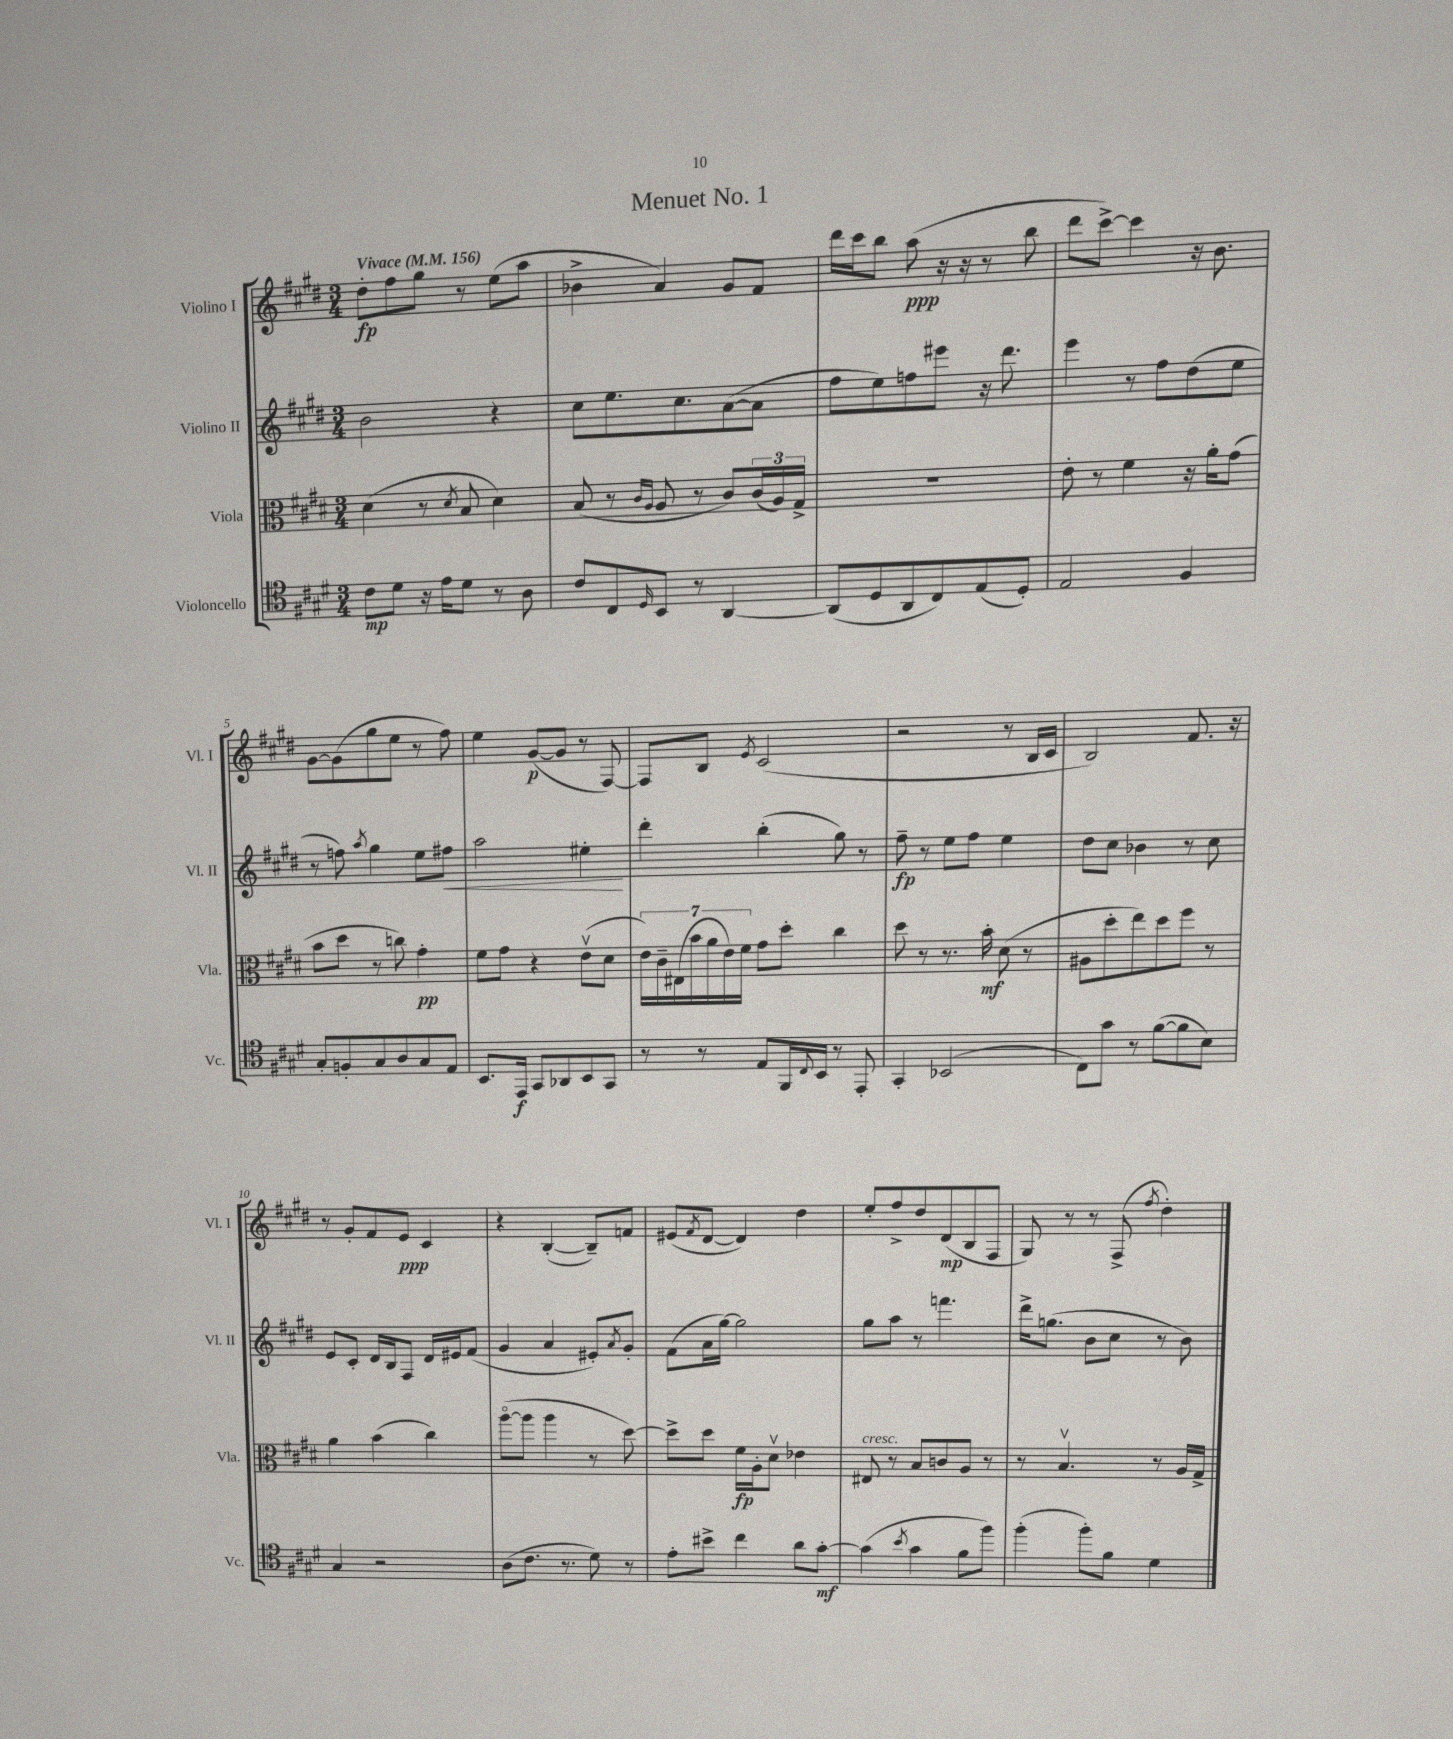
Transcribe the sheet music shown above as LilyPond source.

\header { title = "Menuet No. 1" }
<<
\new StaffGroup <<
\new Staff = "s0" \with { instrumentName = "Violino I" shortInstrumentName = "Vl. I" } {
    \clef treble \key e \major \numericTimeSignature \time 3/4 \tempo "Vivace" 4 = 156
    dis''8-.\fp fis''8 gis''8 r8 e''8( a''8 |
    bes'4-> a'4) gis'8 fis'8 |
    dis'''16 cis'''16 b''8 a''8\ppp( r16 r16 r8 b''8 |
    dis'''8 cis'''8~->) cis'''4 r16 b'8. |
    gis'8~ gis'8( gis''8 e''8 r8 fis''8) |
    e''4 gis'8~\p( gis'8 r8 fis8~) |
    fis8 b8 \acciaccatura { e'8 } cis'2( |
    r2 r8 b16 cis'16 |
    b2) fis'8. r16 |
    r8 gis'8-. fis'8 e'8\ppp cis'4 |
    r4 b4~-.( b8--) f'8 |
    eis'8( \acciaccatura { fis'8 } dis'8~ dis'4) dis''4 |
    e''8-. fis''8-> dis''8 dis'8\mp( b8 fis8 |
    gis8) r8 r8 fis8->( \acciaccatura { fis''8 } dis''4-.) \bar "|." |
}
\new Staff = "s1" \with { instrumentName = "Violino II" shortInstrumentName = "Vl. II" } {
    \clef treble \key e \major \numericTimeSignature \time 3/4
    b'2 r4 |
    cis''8 e''8. cis''8. a'8~( a'8 |
    fis''8 e''8) f''8 eis'''8 r16 dis'''8. |
    e'''4 r8 fis''8 dis''8( e''8 |
    r8 f''8) \acciaccatura { a''8 } gis''4 e''8 fis''8\< |
    a''2 eis''4-.\! |
    dis'''4-. b''4-.( gis''8) r8 |
    fis''8--\fp r8 e''8 fis''8 e''4 |
    dis''8 cis''8 bes'4 r8 cis''8 |
    e'8 cis'8-. dis'16 b16 fis8 dis'16 eis'16 fis'8( |
    gis'4 a'4 eis'8-.) \acciaccatura { a'8 } gis'8-. |
    fis'8( a'16 gis''16~) gis''2 |
    gis''8 a''8 r8 f'''4. |
    dis'''16-> g''8.( b'8 cis''8 r8 b'8) \bar "|." |
}
\new Staff = "s2" \with { instrumentName = "Viola" shortInstrumentName = "Vla." } {
    \clef alto \key e \major \numericTimeSignature \time 3/4
    dis'4( r8 \acciaccatura { dis'8 } b8 dis'4) |
    b8( r8 \grace { cis'16 a16 } a8 r8 cis'8) \tuplet 3/2 { cis'16( a16) gis16-> } |
    R2. |
    e'8-. r8 fis'4 r16 a'16-. gis'8( |
    b'8 dis''8 r8 c''8) gis'4-.\pp |
    fis'8 gis'8 r4 e'8\upbow( dis'8 |
    \tuplet 7/4 { e'16) cis'16-- eis16( b'16 a'16 e'16) fis'16 } gis'8 dis''8-. cis''4 |
    dis''8 r8 r8. b'16-.\mf dis'8( r8 |
    ais8 dis''8-. e''8) dis''8 fis''8 r8 |
    a'4 b'4( cis''4) |
    a''8~\flageolet( a''8 a''4 r8 dis''8~) |
    dis''8-> dis''8 fis'16\fp a16-. dis'8\upbow ees'4 |
    eis8^\markup { \italic "cresc." } r8 b8 c'8 a8 r8 |
    r8 b4.\upbow r8 a16 gis16-> \bar "|." |
}
\new Staff = "s3" \with { instrumentName = "Violoncello" shortInstrumentName = "Vc." } {
    \clef tenor \key e \major \numericTimeSignature \time 3/4
    cis'8\mp dis'8 r16 e'16 dis'8 r8 a8 |
    cis'8 cis8 \grace { dis16 } b,8 r8 a,4~ |
    a,8( dis8 a,8 cis8) e8( dis8-.) |
    e2 fis4 |
    gis8-. f8-. gis8 a8 gis8 e8 |
    b,8. e,16\f gis,8 aes,8 b,8 gis,8 |
    r8 r8 e8 fis,16 \appoggiatura { cis8 } b,16 r8 e,8-. |
    gis,4-. bes,2( |
    cis8) gis'8 r8 fis'8~( fis'8 b8) |
    gis4 r2 |
    a8( cis'8. r8. dis'8) r8 |
    e'8-. bis'8-> cis''4 a'8 gis'8~-.\mf |
    gis'4( \acciaccatura { b'8 } gis'4 fis'8 fis''8) |
    fis''4-.( fis''8-.) fis'8 dis'4 \bar "|." |
}
>>
>>
